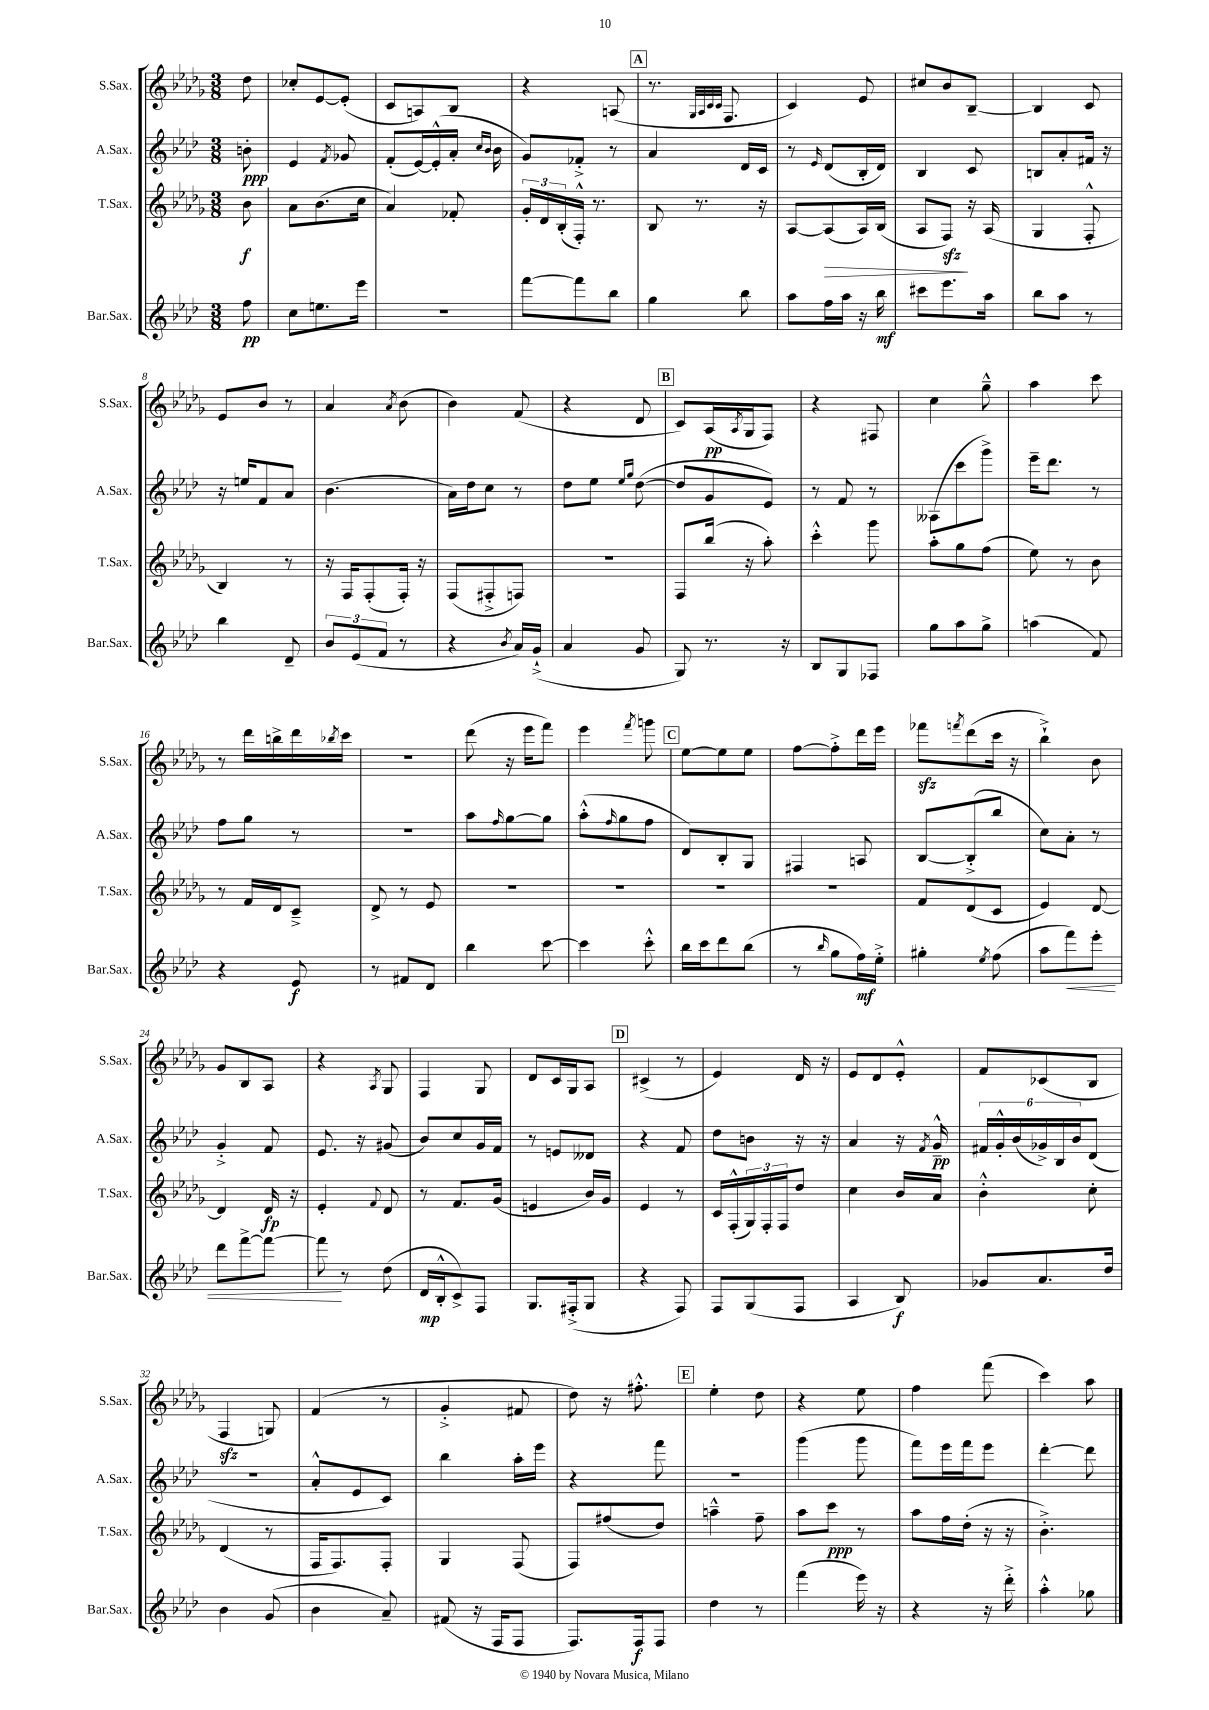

**kern	**dynam	**kern	**dynam	**kern	**dynam	**kern	**dynam
*part4	*part4	*part3	*part3	*part2	*part2	*part1	*part1
*staff4	*staff4	*staff3	*staff3	*staff2	*staff2	*staff1	*staff1
*I"Bar.Sax.	*	*I"T.Sax.	*	*I"A.Sax.	*	*I"S.Sax.	*
*I'Bar.Sax.	*	*I'T.Sax.	*	*I'A.Sax.	*	*I'S.Sax.	*
*clefG2	*	*clefG2	*	*clefG2	*	*clefG2	*
*k[b-e-a-d-]	*	*k[b-e-a-d-g-]	*	*k[b-e-a-d-]	*	*k[b-e-a-d-g-]	*
*M3/8	*	*M3/8	*	*M3/8	*	*M3/8	*
=	=	=	=	=	=	=	=
8ff\	pp	8b-\	f	8bn'\	ppp	8dd-\	.
=1	=1	=1	=1	=1	=1	=1	=1
8cc\L	.	8a-\L	.	4e-/	.	8cc-X'/L	.
8.een\	.	(8.b-\	.	.	.	[8e-/	.
.	.	.	.	8qf/	.	.	.
.	.	.	.	8g-X/	.	(8e-'/J]	.
16eee-\Jk	.	16cc\Jk	.	.	.	.	.
=2	=2	=2	=2	=2	=2	=2	=2
4.r	.	4a-/)	.	(8f'/L	.	8c/L	.
.	.	.	.	[16e-/L)	.	8An/)	.
.	.	.	.	(16e-'^^/]	.	.	.
.	.	8f-X'/	.	16a-'/JJ	.	8B-/J	.
.	.	.	.	16qqcc/LL	.	.	.
.	.	.	.	16qqb-/JJ	.	.	.
.	.	.	.	16b-\	.	.	.
=3	=3	=3	=3	=3	=3	=3	=3
[8fff\L	.	24g-'/LL	.	8g/L)	.	4r	.
.	.	24d-/	.	.	.	.	.
.	.	(24B-'/	.	.	.	.	.
8fff\]	.	16F'^^/JJ)	.	8f-X'^/J	.	.	.
.	.	8.r	.	.	.	.	.
8bb-\J	.	.	.	8r	.	(8An/	.
!!LO:REH:place=s1:t=A
=4	=4	=4	=4	=4	=4	=4	=4
4gg\	.	8B-/	.	4a-/	.	8.r	.
.	.	8.r	.	.	.	.	.
.	.	.	.	.	.	32qqG-/LLL	.
.	.	.	.	.	.	32qqA-/	.
.	.	.	.	.	.	32qqc/	.
.	.	.	.	.	.	32qqc/JJJ	.
.	.	.	.	.	.	8.F/	.
8bb-\	.	.	.	16d-/LL	.	.	.
.	.	16r	.	16c/JJ	.	.	.
=5	=5	=5	=5	=5	=5	=5	=5
8aa-\L	.	[8A-/L	.	8r	.	4c/)	.
.	.	.	.	16qqe-/	.	.	.
!	!	!	!LO:HP:b	!	!	!	!
16ff\L	.	(8A-/]	>	(8d-/L	.	.	.
16aa-\JJ	.	.	.	.	.	.	.
16r	.	16A-/L)	.	16B-'/L	.	8e-/	.
16bb-\	mf	(16B-/JJ	.	16d-/JJ)	.	.	.
=6	=6	=6	=6	=6	=6	=6	=6
8ccc#X\L	.	8A-/L	.	4B-/	.	8cc#X/L	.
8.eee-\	.	8Fzz/J)	.	.	.	8b-/	.
.	.	16r	]	8c/	.	[8B-~/J	.
16aa-\Jk	.	(16A-/	.	.	.	.	.
=7	=7	=7	=7	=7	=7	=7	=7
8bb-\L	.	4G-/	.	8Bn/L	.	4B-/]	.
8aa-\J	.	.	.	8a-'/	.	.	.
8r	.	8F'^^/	.	16f#X/Jk	.	8c/	.
.	.	.	.	16r	.	.	.
!!LO:LB:g=z
=8	=8	=8	=8	=8	=8	=8	=8
4bb-\	.	4B-/)	.	16r	.	8e-/L	.
.	.	.	.	16een/KL	.	.	.
.	.	.	.	8f/	.	8b-/J	.
8d-~/	.	8r	.	8a-/J	.	8r	.
=9	=9	=9	=9	=9	=9	=9	=9
12b-/L	.	16r	.	(4.b-\	.	4a-/	.
.	.	16F/KL	.	.	.	.	.
(12e-/	.	.	.	.	.	.	.
.	.	(8F'/	.	.	.	.	.
12f/J	.	.	.	.	.	.	.
.	.	.	.	.	.	8qa-/	.
8r	.	16F'/Jk)	.	.	.	(8b-\	.
.	.	16r	.	.	.	.	.
=10	=10	=10	=10	=10	=10	=10	=10
4r	.	(8F/L	.	16a-\LL)	.	4b-\)	.
.	.	.	.	16dd-\J	.	.	.
.	.	8F#X'^/	.	8cc\J	.	.	.
8qb-/	.	.	.	.	.	.	.
16a-/LL)	.	8Fn/J)	.	8r	.	(8f/	.
(16g`^/JJ	.	.	.	.	.	.	.
=11	=11	=11	=11	=11	=11	=11	=11
4a-/	.	4.r	.	8dd-\L	.	4r	.
.	.	.	.	8ee-\J	.	.	.
.	.	.	.	16qqee-/LL	.	.	.
.	.	.	.	16qqgg/JJ	.	.	.
8g/	.	.	.	([8dd-\	.	8d-/	.
!!LO:REH:place=s1:t=B
=12	=12	=12	=12	=12	=12	=12	=12
8G/)	.	8F/L	.	8dd-/L]	.	8c/L)	.
8.r	.	(16bb-/Jk	.	8g/	.	(16A-/L	pp
.	.	.	.	.	.	8qA-/	.
.	.	16r	.	.	.	16G-/J	.
.	.	8aa-'\)	.	8e-/J)	.	8F/J)	.
16r	.	.	.	.	.	.	.
=13	=13	=13	=13	=13	=13	=13	=13
8B-/L	.	4ccc'^^\	.	8r	.	4r	.
8G/	.	.	.	8f/	.	.	.
8F-X/J	.	8ggg-\	.	8r	.	8F#X/	.
=14	=14	=14	=14	=14	=14	=14	=14
8gg\L	.	8aa-'\L	.	(8A--X\L	.	4cc\	.
8aa-\	.	8gg-\	.	8ccc\	.	.	.
8gg^\J	.	(8ff\J	.	8ggg^\J)	.	8gg-~^^\	.
=15	=15	=15	=15	=15	=15	=15	=15
(4aan\	.	8ee-\)	.	16eee-~\KL	.	4aa-\	.
.	.	.	.	8.ddd-\J	.	.	.
.	.	8r	.	.	.	.	.
8f/)	.	8b-\	.	8r	.	8ccc\	.
!!LO:LB:g=z
=16	=16	=16	=16	=16	=16	=16	=16
4r	.	8r	.	8ff\L	.	8r	.
.	.	16f/LL	.	8gg\J	.	16ddd-\LL	.
.	.	16d-/J	.	.	.	16bbn^\	.
8e-/	f	8c~^/J	.	8r	.	16ddd-\	.
.	.	.	.	.	.	8qbb-X/	.
.	.	.	.	.	.	16ccc\JJ	.
=17	=17	=17	=17	=17	=17	=17	=17
8r	.	8d-^/	.	4.r	.	4.r	.
8f#X/L	.	8r	.	.	.	.	.
8d-/J	.	8e-/	.	.	.	.	.
=18	=18	=18	=18	=18	=18	=18	=18
4bb-\	.	4.r	.	8aa-\L	.	(8ddd-\	.
.	.	.	.	16qqff/	.	.	.
.	.	.	.	[8gg\	.	16r	.
.	.	.	.	.	.	16eee-\KL	.
[8ccc\	.	.	.	8gg\J]	.	8fff\J)	.
=19	=19	=19	=19	=19	=19	=19	=19
4ccc\]	.	4.r	.	(8aa-'^^\L	.	4eee-\	.
.	.	.	.	16qqff/	.	.	.
.	.	.	.	8gg\	.	.	.
.	.	.	.	.	.	8qfff/	.
8ccc'^^\	.	.	.	8ff\J	.	8gggn\	.
!!LO:REH:place=s1:t=C
=20	=20	=20	=20	=20	=20	=20	=20
16bb-\LL	.	4.r	.	8d-/L)	.	[8ee-\L	.
16ccc\J	.	.	.	.	.	.	.
8ddd-\	.	.	.	8B-'/	.	8ee-\]	.
(8bb-\J	.	.	.	8G/J	.	8ee-\J	.
=21	=21	=21	=21	=21	=21	=21	=21
8r	.	4.r	.	4F#X/	.	[8ff\L	.
16qqbb-/	.	.	.	.	.	.	.
8gg\L	.	.	.	.	.	8ff'^\]	.
16ff\L)	mf	.	.	8An/	.	16ddd-\L	.
16ee-'^\JJ	.	.	.	.	.	16eee-\JJ	.
=22	=22	=22	=22	=22	=22	=22	=22
4gg#X'\	.	8f/L	.	[8B-/L	.	8fff-Xzz\L	.
.	.	.	.	.	.	8qfffn/	.
.	.	(8d-/	.	(8B-'^/]	.	(8ddd-\	.
8qee-/	.	.	.	.	.	.	.
(8ff\	.	8c/J	.	8bb-/J	.	16ccc\Jk	.
.	.	.	.	.	.	16r	.
=23	=23	=23	=23	=23	=23	=23	=23
8aa-\L	.	4e-/)	.	8cc\L)	.	4bb-`^\)	.
!	!LO:HP:b	!	!	!	!	!	!
8fff\)	<	.	.	8a-'\J	.	.	.
8eee-'\J	.	[8d-/	.	8r	.	8b-\	.
!!LO:LB:g=z
=24	=24	=24	=24	=24	=24	=24	=24
8ddd-\L	.	4d-/]	.	4g'^/	.	8g-/L	.
[8fff^\	.	.	.	.	.	8B-/	.
8fff\J_	.	16d-/	fp	8f/	.	8A-/J	.
.	.	16r	.	.	.	.	.
=25	=25	=25	=25	=25	=25	=25	=25
8fff\]	.	4e-'/	.	8.e-/	.	4r	.
8r	[	.	.	.	.	.	.
.	.	.	.	16r	.	.	.
.	.	8qqf/	.	.	.	8qA-/	.
(8dd-\	.	8d-/	.	(8g#X/	.	8G-/	.
=26	=26	=26	=26	=26	=26	=26	=26
16d-/LL	mp	8r	.	8b-/L)	.	4F/	.
16B-'^^/J	.	.	.	.	.	.	.
8c^/)	.	8.f/L	.	8cc/	.	.	.
8F/J	.	.	.	16g/L	.	8G-/	.
.	.	(16g-/Jk	.	16f/JJ	.	.	.
=27	=27	=27	=27	=27	=27	=27	=27
8.G/L	.	4en/	.	8r	.	8d-/L	.
.	.	.	.	8en/L	.	16c/L	.
(16F#X'^/k	.	.	.	.	.	16G-/J	.
8G/J	.	16b-/LL)	.	8d--X/J	.	8A-/J	.
.	.	16g-/JJ	.	.	.	.	.
!!LO:REH:place=s1:t=D
=28	=28	=28	=28	=28	=28	=28	=28
4r	.	4e-/	.	4r	.	(4c#X^/	.
8F/)	.	8r	.	8f/	.	8r	.
=29	=29	=29	=29	=29	=29	=29	=29
8F/L	.	16c/LL	.	8dd-\L	.	4e-/)	.
.	.	(16F'^^/	.	.	.	.	.
(8G/	.	24G-/)	.	8bn\J	.	.	.
.	.	24F'/	.	.	.	.	.
.	.	24F/J	.	.	.	.	.
8F/J	.	8dd-/J	.	16r	.	16d-/	.
.	.	.	.	16r	.	16r	.
=30	=30	=30	=30	=30	=30	=30	=30
4A-/	.	4cc\	.	4a-/	.	8e-/L	.
.	.	.	.	.	.	8d-/	.
8B-/)	f	16b-/LL	.	16r	.	8e-'^^/J	.
.	.	.	.	8qf/	.	.	.
.	.	16a-/JJ	.	16g~^^/	pp	.	.
=31	=31	=31	=31	=31	=31	=31	=31
8g-X/L	.	4b-'^^\	.	24f#X/LL	.	8f/L	.
.	.	.	.	24g'^^/	.	.	.
.	.	.	.	(24b-/	.	.	.
8.a-/	.	.	.	24g-X^/)	.	(8c-X/	.
.	.	.	.	24B-/	.	.	.
.	.	.	.	24b-/J	.	.	.
.	.	8cc'\	.	(8d-/J	.	8B-/J	.
16dd-/Jk	.	.	.	.	.	.	.
!!LO:LB:g=z
=32	=32	=32	=32	=32	=32	=32	=32
4b-\	.	(4d-/	.	4.r	.	4Fzz/	.
(8g/	.	8r	.	.	.	8Gn/)	.
=33	=33	=33	=33	=33	=33	=33	=33
4b-\	.	16F/KL	.	8a-'^^/L	.	(4f/	.
.	.	8.F/)	.	.	.	.	.
.	.	.	.	8e-/	.	.	.
8a-~/)	.	8F'/J	.	8c/J)	.	8r	.
=34	=34	=34	=34	=34	=34	=34	=34
(8f#X/	.	4G-/	.	4bb-\	.	4g-'^/	.
16r	.	.	.	.	.	.	.
16F/KL	.	.	.	.	.	.	.
8F/J	.	(8F/	.	16aa-'\LL	.	8f#X/	.
.	.	.	.	16eee-\JJ	.	.	.
=35	=35	=35	=35	=35	=35	=35	=35
8.F/L)	.	8F/L)	.	4r	.	8dd-\)	.
.	.	(8ff#X/	.	.	.	16r	.
16F/k	f	.	.	.	.	8.ff#X'^^\	.
8F/J	.	8dd-/J)	.	8fff\	.	.	.
!!LO:REH:place=s1:t=E
=36	=36	=36	=36	=36	=36	=36	=36
4dd-\	.	4aan~^^\	.	4.r	.	4ee-'\	.
8r	.	8ff~\	.	.	.	8dd-\	.
=37	=37	=37	=37	=37	=37	=37	=37
(4fff\	.	8aa-\L	.	(4ggg\	.	4r	.
.	.	8ccc\J	ppp	.	.	.	.
16eee-\)	.	8r	.	8ggg\	.	8ee-\	.
16r	.	.	.	.	.	.	.
=38	=38	=38	=38	=38	=38	=38	=38
4r	.	8aa-\L	.	8fff\L)	.	4ff\	.
.	.	16ff\L	.	16eee-\L	.	.	.
.	.	(16dd-'\JJ	.	16fff\J	.	.	.
16r	.	16r	.	8eee-\J	.	(8fff\	.
16ddd-'^\	.	16r	.	.	.	.	.
=39	=39	=39	=39	=39	=39	=39	=39
4aa-'^^\	.	4.b-'^\)	.	[4ddd-'\	.	4ccc\)	.
8gg-X\	.	.	.	8ddd-\]	.	8aa-\	.
==	==	==	==	==	==	==	==
*-	*-	*-	*-	*-	*-	*-	*-
